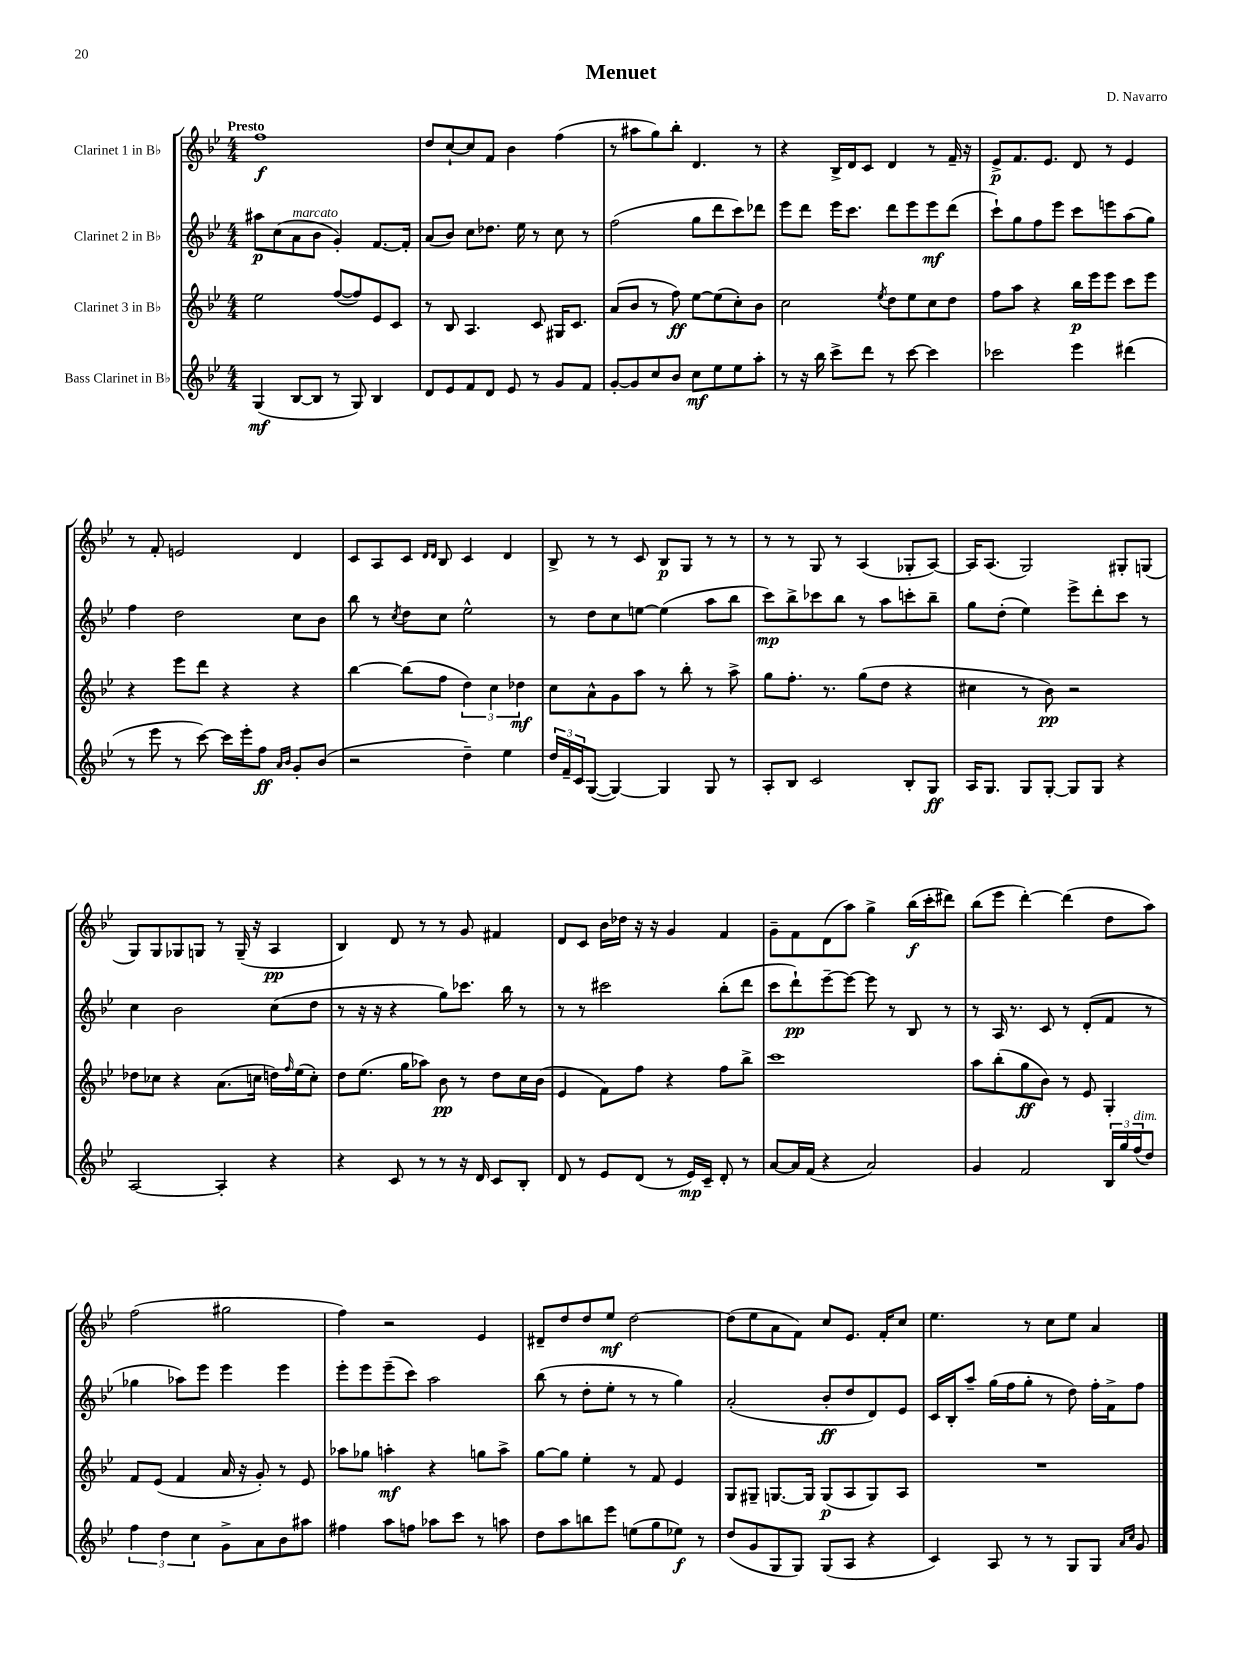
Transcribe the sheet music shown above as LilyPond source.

\header { title = "Menuet" composer = "D. Navarro" }
<<
\new StaffGroup <<
\new Staff = "s0" \with { instrumentName = "Clarinet 1 in Bb" } {
    \clef treble \key bes \major \numericTimeSignature \time 4/4 \tempo "Presto"
    f''1\f |
    d''8 c''8~-! c''8 f'8 bes'4 f''4( |
    r8 ais''8 g''8) bes''8-. d'4. r8 |
    r4 bes16-> d'16 c'8 d'4 r8 f'16-- r16 |
    ees'8->\p f'8. ees'8. d'8 r8 ees'4 |
    r8 f'8-. e'2 d'4 |
    c'8 a8 c'8 \grace { d'16 d'16 } bes8 c'4 d'4 |
    bes8-> r8 r8 c'8 bes8\p g8 r8 r8 |
    r8 r8 g8 r8 a4( ges8-. a8~) |
    a16 a8.( g2) gis8-. g8( |
    g8) g8 ges8 g8 r8 g16--( r16 a4\pp |
    bes4) d'8 r8 r8 g'8 fis'4 |
    d'8 c'8 bes'16 des''16 r16 r16 g'4 f'4 |
    g'8-- f'8 d'8( a''8) g''4-> bes''16\f( c'''16-. dis'''8) |
    bes''8( ees'''8 d'''4~-.) d'''4( d''8 a''8) |
    f''2( gis''2 |
    f''4) r2 ees'4 |
    dis'8-- d''8 d''8 ees''8\mf d''2~ |
    d''8( ees''8 a'8 f'8) c''8 ees'8. f'16-. c''8 |
    ees''4. r8 c''8 ees''8 a'4 \bar "|." |
}
\new Staff = "s1" \with { instrumentName = "Clarinet 2 in Bb" } {
    \clef treble \key bes \major \numericTimeSignature \time 4/4
    ais''8\p c''8( a'8^\markup { \italic "marcato" } bes'8 g'4-.) f'8.~ f'16-. |
    a'8( bes'8) c''8 des''8. ees''16 r8 c''8 r8 |
    f''2( g''8 d'''8 c'''8) des'''8 |
    ees'''8 d'''8 ees'''16 c'''8. d'''8 ees'''8 ees'''8\mf d'''8( |
    c'''8-!) g''8 f''8 ees'''8 c'''8 e'''8 a''8( g''8) |
    f''4 d''2 c''8 bes'8 |
    bes''8 r8 \acciaccatura { c''8 } d''8 c''8 ees''2-^ |
    r8 d''8 c''8 e''8~ e''4( a''8 bes''8 |
    c'''8\mp) bes''8-> ces'''8 bes''8 r8 a''8 c'''8-. bes''8-- |
    g''8 d''8-.( ees''4) ees'''8-> d'''8-. c'''8 r8 |
    c''4 bes'2 c''8( d''8 |
    r8 r16 r16 r4 g''8) ces'''8. bes''16 r8 |
    r8 r8 cis'''2 bes''8-.( d'''8 |
    c'''8 d'''8-!\pp) ees'''8~-- ees'''8~ ees'''8 r8 bes8 r8 |
    r8 a16 r8. c'8 r8 d'8-.( f'8 r8 |
    ges''4 aes''8) ees'''8 ees'''4 ees'''4 |
    ees'''8-. ees'''8 ees'''8--( c'''8) a''2 |
    bes''8( r8 d''8-. ees''8-. r8 r8 g''4) |
    a'2-.( bes'8-.\ff d''8 d'8) ees'8 |
    c'16 bes16-. a''8-- g''16( f''16 g''8-. r8 d''8) f''16-. f'16-> f''8 \bar "|." |
}
\new Staff = "s2" \with { instrumentName = "Clarinet 3 in Bb" } {
    \clef treble \key bes \major \numericTimeSignature \time 4/4
    ees''2 f''8~( f''8) ees'8 c'8 |
    r8 bes8 a4. c'8 gis16 c'8. |
    a'8( bes'8 r8 f''8\ff) ees''8~ ees''8( c''8-.) bes'8 |
    c''2 \acciaccatura { ees''8 } d''8 ees''8 c''8 d''8 |
    f''8 a''8 r4 bes''16\p ees'''16 ees'''8 c'''8 ees'''8 |
    r4 ees'''8 d'''8 r4 r4 |
    bes''4~ bes''8( f''8 \tuplet 3/2 { d''4) c''4 des''4\mf } |
    c''8 a'8-^ g'8 a''8 r8 bes''8-. r8 a''8-> |
    g''8 f''8.-. r8. g''8( d''8 r4 |
    cis''4 r8 bes'8\pp) r2 |
    des''8 ces''8 r4 a'8.( c''16 d''16) \grace { f''16 } ees''16( c''8-.) |
    d''8 ees''8.( g''16 aes''8) bes'8\pp r8 d''8 c''16 bes'16( |
    ees'4 f'8) f''8 r4 f''8 bes''8-> |
    c'''1 |
    a''8 bes''8-.( g''8\ff bes'8) r8 ees'8 g4-. |
    f'8 ees'8( f'4 a'16 r16 g'8-.) r8 ees'8 |
    aes''8 ges''8 a''4-.\mf r4 g''8 a''8-> |
    g''8~ g''8 ees''4-. r8 f'8 ees'4 |
    g8 gis8-- g8.~ g16 g8\p( a8 g8) a8 |
    R1 \bar "|." |
}
\new Staff = "s3" \with { instrumentName = "Bass Clarinet in Bb" } {
    \clef treble \key bes \major \numericTimeSignature \time 4/4
    g4\mf( bes8~ bes8 r8 g8) bes4 |
    d'8 ees'8 f'8 d'8 ees'8 r8 g'8 f'8 |
    g'8~-. g'8 c''8 bes'8 c''8\mf ees''8 ees''8 a''8-. |
    r8 r16 bes''16 c'''8-> d'''8 r8 c'''8~ c'''4 |
    ces'''2 ees'''4 dis'''4( |
    r8 ees'''8 r8 c'''8~) c'''16 ees'''16-. f''8\ff \grace { a'16 bes'16 } g'8-. bes'8( |
    r2 d''4--) ees''4 |
    \tuplet 3/2 { d''16 f'16-- c'16 } g8~( g4~) g4 g8 r8 |
    a8-. bes8 c'2 bes8-. g8\ff |
    a16 g8. g8 g8~-. g8 g8 r4 |
    a2~ a4-. r4 |
    r4 c'8 r8 r8 r16 d'16 c'8 bes8-. |
    d'8 r8 ees'8 d'8( r8 ees'16\mp) c'16-- d'8-. r8 |
    a'8~ a'16 f'16( r4 a'2) |
    g'4 f'2 \tuplet 3/2 { bes16 g''16 f''16^\markup { \italic "dim." }( } d''8) |
    \tuplet 3/2 { f''4 d''4 c''4 } g'8-> a'8 bes'8 ais''8 |
    fis''4 a''8 f''8 aes''8 c'''8 r8 a''8 |
    d''8 a''8 b''8 ees'''8 e''8( g''8 ees''8\f) r8 |
    d''8( g'8 g8 g8) g8( a8 r4 |
    c'4) a8 r8 r8 g8 g8 \grace { a'16 c''16 } g'8 \bar "|." |
}
>>
>>
\layout { \context { \Score \remove "Bar_number_engraver" } }
